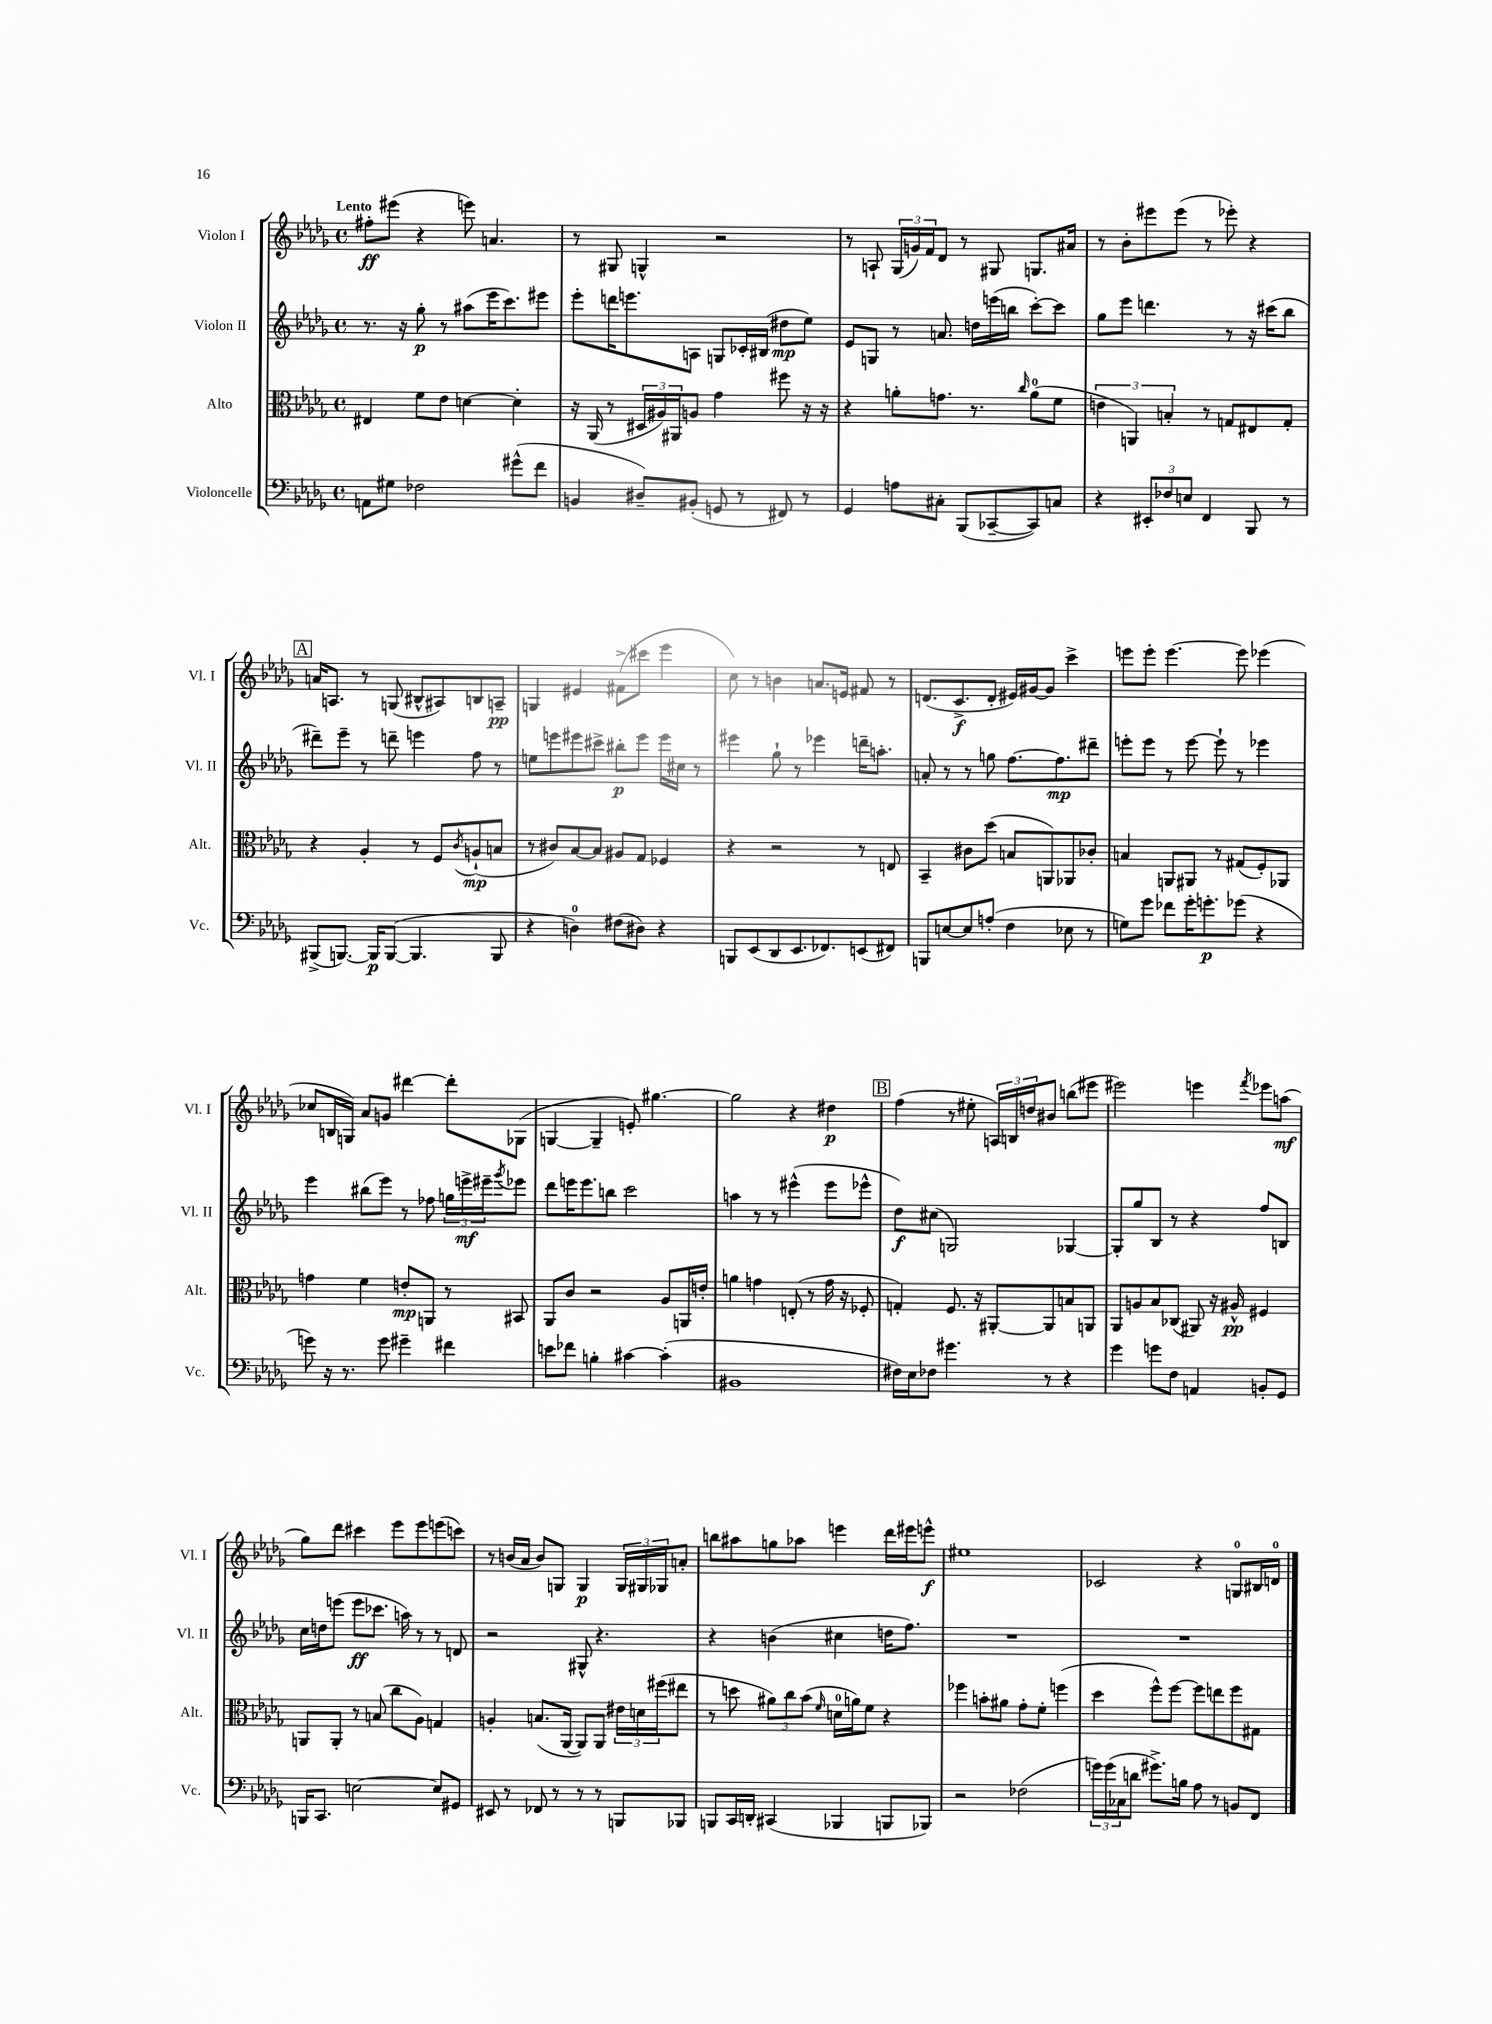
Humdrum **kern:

**kern	**dynam	**kern	**dynam	**kern	**dynam	**kern	**dynam
*part4	*part4	*part3	*part3	*part2	*part2	*part1	*part1
*staff4	*staff4	*staff3	*staff3	*staff2	*staff2	*staff1	*staff1
*I"Violoncelle	*	*I"Alto	*	*I"Violon II	*	*I"Violon I	*
*I'Vc.	*	*I'Alt.	*	*I'Vl. II	*	*I'Vl. I	*
*clefF4	*	*clefC3	*	*clefG2	*	*clefG2	*
*k[b-e-a-d-g-]	*	*k[b-e-a-d-g-]	*	*k[b-e-a-d-g-]	*	*k[b-e-a-d-g-]	*
*M4/4	*	*M4/4	*	*M4/4	*	*M4/4	*
*met(c)	*	*met(c)	*	*met(c)	*	*met(c)	*
=1	=1	=1	=1	=1	=1	=1	=1
!	!	!	!	!	!	!LO:TX:a:B:t=Lento	!
8AAn\L	.	4E#X/	.	8.r	.	8ff#X'\L	ff
8G#X\J	.	.	.	.	.	(8eee#X\J	.
.	.	.	.	16r	.	.	.
2F-X\	.	8f\L	.	8gg-'\	p	4r	.
.	.	8e-\J	.	8r	.	.	.
.	.	[4dn\	.	(8aa#X\L	.	8eeen\)	.
.	.	.	.	16eee-\K	.	4.an/	.
.	.	.	.	8.ccc\)	.	.	.
(8g#X^^\L	.	4d'\]	.	.	.	.	.
8f\J	.	.	.	8eee#X\J	.	.	.
=2	=2	=2	=2	=2	=2	=2	=2
4BBn/	.	16r	.	8eee-'\L	.	8r	.
.	.	(16AA-/	.	.	.	.	.
.	.	8r	.	16dddn\K	.	8G#X/	.
.	.	.	.	8.eeen\	.	.	.
8D#X~/L)	.	24D#X/LL	.	.	.	4Gn^^/	.
.	.	24A#X/)	.	.	.	.	.
.	.	24AA#X/J	.	.	.	.	.
(8BB#X'/J	.	8An/J	.	8An\J	.	.	.
8GGn/	.	4g-\	.	8Gn/L	.	2r	.
8r	.	.	.	16c-X'/L	.	.	.
.	.	.	.	(16B#X/JJ	.	.	.
8FF#X/)	.	8ff#X\	.	8dd#X\L	mp	.	.
8r	.	16r	.	8ee-\J)	.	.	.
.	.	16r	.	.	.	.	.
=3	=3	=3	=3	=3	=3	=3	=3
4GG-/	.	4r	.	8e-/L	.	8r	.
.	.	.	.	8Gn/J	.	8An`/	.
8An\L	.	8an'\L	.	8r	.	(24G-/LL	.
.	.	.	.	.	.	24gn/)	.
.	.	.	.	.	.	24f/J	.
8C#X'\J	.	8.gn\J	.	8.an/	.	8d-/J	.
(8BBB-/L	.	.	.	.	.	8r	.
.	.	8.r	.	16ddn\LL	.	.	.
[8CC-X~/	.	.	.	(16eeen\	.	8G#X/	.
.	.	.	.	16bbn\JJ	.	.	.
.	.	16qqcc/	.	.	.	.	.
8CC-/])	.	(8a\L	.	[8ccc'\L)	.	8.Gn/L	.
8Cn/J	.	8f\J	.	8ccc\J]	.	.	.
.	.	.	.	.	.	16a#X/Jk	.
=4	=4	=4	=4	=4	=4	=4	=4
4r	.	6en\	.	8gg-\L	.	8r	.
.	.	.	.	8eee-\J	.	8b-'\L	.
.	.	6AAn/)	.	.	.	.	.
12EE#X'/L	.	.	.	4.dddn\	.	8eee#X\	.
12F-X/	.	6Bn'/	.	.	.	.	.
.	.	.	.	.	.	(8eee#\J	.
12En/J	.	.	.	.	.	.	.
4FF/	.	8r	.	.	.	8r	.
.	.	8Gn/L	.	8r	.	8eee-X'\)	.
8BBB-/	.	8E#X/	.	16r	.	4r	.
.	.	.	.	(16ccc#X\KL	.	.	.
8r	.	8G'/J	.	8bb-\J	.	.	.
!!LO:LB:g=z
!!LO:REH:place=s1:t=A
=5	=5	=5	=5	=5	=5	=5	=5
(8BBB#X^/L	.	4r	.	8ddd#X~\L)	.	16an/KL	.
.	.	.	.	.	.	8.An/J	.
[8.BBBn/J)	.	.	.	8eee-~\J	.	.	.
.	.	4A-'/	.	8r	.	8r	.
16BBB/KL]	p	.	.	.	.	.	.
([8BBB/J	.	.	.	8dddn~\	.	(8Gn/	.
4.BBB/]	.	8r	.	4eeen\	.	8B#X^^/L	.
.	.	8F/L	.	.	.	8A#X/)	.
.	.	8qc/	.	.	.	.	.
.	.	(8An`/	mp	8ff\	.	8Bn/	.
8BBB/	.	8Bn/J	.	8r	.	8An~/J	pp
=6	=6	=6	=6	=6	=6	=6	=6
4r	.	8r	.	8een\L	.	4Gn/	.
.	.	8c#X/L)	.	8eeen\	.	.	.
4Dn\)	.	[8B-/	.	8eee#X\	.	4e#X/	.
.	.	8B-/J]	.	8ccc#X^\J	.	.	.
(8F#X\L	.	8A#X/L	.	8bb#X'\L	p	(8f#X^\L	.
8D#X\J)	.	8G-/J	.	8eee#\J	.	8ccc#X\J	.
4r	.	4F-X/	.	16eee#\LL	.	4eee-\	.
.	.	.	.	16cc#X\JJ	.	.	.
.	.	.	.	8r	.	.	.
=7	=7	=7	=7	=7	=7	=7	=7
8BBBn/L	.	4r	.	4eee#X\	.	8cc\)	.
(8EE-/	.	.	.	.	.	8r	.
8DD-/	.	2r	.	8gg-`\	.	4bn\	.
8.EE-/	.	.	.	8r	.	.	.
.	.	.	.	4eee-X\	.	8.an/L	.
8.FF-X/)	.	.	.	.	.	.	.
.	.	.	.	.	.	16en/Jk	.
(8EEn/	.	8r	.	16dddn~\KL	.	8f#X/	.
.	.	.	.	8.aan'\J	.	.	.
8FF#X/J)	.	8En/	.	.	.	8r	.
=8	=8	=8	=8	=8	=8	=8	=8
8BBBn/L	.	4BB-~/	.	8an'/	.	(8.dn/L	.
[8En/	.	.	.	8r	.	.	.
.	.	.	.	.	.	8.c^/	f
8E/]	.	8c#X\L	.	8r	.	.	.
(8An'/J	.	(8dd-\J	.	8ggn\	.	8d'/J	.
4F\	.	8Bn/L	.	[8.ff\L	.	16e#X/LL)	.
.	.	.	.	.	.	[16g#X/J	.
.	.	8AAn/)	.	.	.	8g#/J]	.
.	.	.	.	8.ff\]	mp	.	.
8E-X\	.	8AA-X/	.	.	.	4ccc^\	.
8r	.	8c-X'/J	.	8ddd#X~\J	.	.	.
=9	=9	=9	=9	=9	=9	=9	=9
8Gn\L)	.	4Bn/	.	8eeen'\L	.	8eeen\L	.
8g-\J	.	.	.	8eee\J	.	8eee'\J	.
8f-X\L	.	8AAn/L	.	8r	.	[4.eee\	.
16g-'\K	.	8AA#X/J	.	[8eee\	.	.	.
8.gn'\	p	.	.	.	.	.	.
.	.	8r	.	8eee`\]	.	.	.
(8g-X\J	.	(8G#X/L	.	8r	.	8eee\]	.
4r	.	8F'/)	.	4eee-X\	.	(4eee-X\	.
.	.	8AA-X/J	.	.	.	.	.
!!LO:LB:g=z
=10	=10	=10	=10	=10	=10	=10	=10
8gn\)	.	4gn\	.	4eee-\	.	8cc-X/L	.
16r	.	.	.	.	.	16Bn/L	.
8.r	.	.	.	.	.	16Gn/JJ)	.
.	.	4f\	.	(8bb#X\L	.	8a-/L	.
8g\	.	.	.	8eee-\J)	.	8gn/J	.
4g#X~\	.	8en'/L	mp	8r	.	[4ddd#X\	.
.	.	8AAn/J	.	8ff-X\	.	.	.
4f#X\	.	8r	.	24ggn\LL	.	8ddd#'\L]	.
.	.	.	.	24eeen^\	mf	.	.
.	.	.	.	24eee#X~\J	.	.	.
.	.	.	.	8qggg-/	.	.	.
.	.	8BB#X/	.	8eee-X\J	.	(8G-X\J	.
=11	=11	=11	=11	=11	=11	=11	=11
8en\L	.	8AA-/L	.	8ddd-\L	.	[4Gn/	.
8f-X\J	.	8c/J	.	16eeen\K	.	.	.
.	.	.	.	8.eee\	.	.	.
4Bn'\	.	2r	.	.	.	4G~/]	.
.	.	.	.	8bbn\J	.	.	.
[4c#X\	.	.	.	2ccc\	.	8en'/)	.
.	.	.	.	.	.	[4.gg#X\	.
(4c#'\]	.	8A-/L	.	.	.	.	.
.	.	16AAn/L	.	.	.	.	.
.	.	16en'/JJ	.	.	.	.	.
=12	=12	=12	=12	=12	=12	=12	=12
1BB#X	.	4an\	.	4aan\	.	2gg#\]	.
.	.	4gn\	.	8r	.	.	.
.	.	.	.	8r	.	.	.
.	.	(8En'/	.	(4eee#X^^\	.	4r	.
.	.	8r	.	.	.	.	.
.	.	16g\	.	8eee#\L	.	4dd#X\	p
.	.	16r	.	.	.	.	.
.	.	8F-X'/	.	8eee-X^^\J	.	.	.
!!LO:REH:place=s1:t=B
=13	=13	=13	=13	=13	=13	=13	=13
16F#X\LL)	.	4Gn'/)	.	8dd-\L)	f	(4ff\	.
16E-\J	.	.	.	.	.	.	.
8F-X\J	.	.	.	(8cc#X\J	.	.	.
4.g#X\	.	8.F/	.	2Gn/)	.	8r	.
.	.	.	.	.	.	8ee#X'\	.
.	.	16r	.	.	.	.	.
.	.	[8AA#X'/L	.	.	.	24An/LL)	.
.	.	.	.	.	.	24Bn/	.
.	.	.	.	.	.	24ddn/J	.
8r	.	8AA#/]	.	.	.	8b#X/J	.
4r	.	8Bn/	.	[4G-X/	.	(8bbn\L	.
.	.	8AAn/J	.	.	.	8eee#X\J	.
=14	=14	=14	=14	=14	=14	=14	=14
4g-\	.	8AA-/L	.	8G-'/L]	.	2eee#X\)	.
.	.	8An/	.	8gg-/	.	.	.
8gn\L	.	8B-/	.	8B-/J	.	.	.
8F\J	.	(8C-X/J	.	8r	.	.	.
4AAn/	.	8AA#X/)	.	4r	.	4eeen\	.
.	.	16r	.	.	.	.	.
.	.	16A#X^^/	pp	.	.	.	.
.	.	.	.	.	.	8qfff/	.
8BBn'/L	.	4F#X/	.	8ff/L	.	8eee-X\L	.
8GG-/J	.	.	.	8Bn/J	.	(8aan\J	mf
!!LO:LB:g=z
=15	=15	=15	=15	=15	=15	=15	=15
16BBBn/KL	.	8AAn/L	.	16cc\LL	.	8gg-\L)	.
8.CC/J	.	.	.	16ddn\J	.	.	.
.	.	8AA'/J	.	(8eeen\J	.	8ddd-\J	.
[2En\	.	8r	.	8eee\L	ff	4ccc#X\	.
.	.	(8Bn/	.	8.ccc-X\J	.	.	.
.	.	8cc\L	.	.	.	8eee-\L	.
.	.	.	.	16aan\)	.	.	.
.	.	8A-\J)	.	8r	.	8eee-\	.
8E/L]	.	4Gn/	.	8r	.	(8eeen\	.
8GG#X/J	.	.	.	8dn/	.	8cccn\J)	.
=16	=16	=16	=16	=16	=16	=16	=16
8EE#X/	.	4An'/	.	2r	.	8r	.
8r	.	.	.	.	.	(16bn/LL	.
.	.	.	.	.	.	16a-/JJ	.
8FF-X/	.	(8.Bn/L	.	.	.	8b/L)	.
8r	.	.	.	.	.	8Gn/J	.
.	.	[16AA-/Jk	.	.	.	.	.
8r	.	8AA-/L])	.	8G#X^^/	.	4G/	p
8r	.	8AA-/J	.	4.r	.	.	.
8BBBn/L	.	24e#X\LL	.	.	.	24G/LL	.
.	.	24dn\	.	.	.	24G#X/	.
.	.	(24ff#X\J	.	.	.	24G-X/J	.
8BBB-X/J	.	8ee#X\J	.	.	.	8an'/J	.
=17	=17	=17	=17	=17	=17	=17	=17
8BBBn/L	.	8r	.	4r	.	8bbn\L	.
16CC/L	.	8ddn\	.	.	.	8aa#X\	.
16DDn'/JJ	.	.	.	.	.	.	.
(4CC#X/	.	12a#X\L)	.	(4bn\	.	8ggn\	.
.	.	12cc\	.	.	.	.	.
.	.	.	.	.	.	8aa-X\J	.
.	.	(12b-\J	.	.	.	.	.
.	.	16qqf/	.	.	.	.	.
4BBB-X/	.	16dn\LL	.	4cc#X\	.	4eeen\	.
.	.	16an\J)	.	.	.	.	.
.	.	8f\J	.	.	.	.	.
8BBBn/L	.	4r	.	16ddn\KL	.	16ddd-\LL	.
.	.	.	.	8.ff\J)	.	16eee#X\J	.
8BBB-X/J)	.	.	.	.	.	8eeen^^\J	f
=18	=18	=18	=18	=18	=18	=18	=18
2r	.	4ff-X\	.	1r	.	1ee#X	.
.	.	8bn'\L	.	.	.	.	.
.	.	8a#X\J	.	.	.	.	.
(2F-X\	.	8g-'\L	.	.	.	.	.
.	.	8f'\J	.	.	.	.	.
.	.	(4ffn\	.	.	.	.	.
=19	=19	=19	=19	=19	=19	=19	=19
24gn\LL)	.	4dd-\	.	1r	.	2c-X/	.
(24g\	.	.	.	.	.	.	.
24C-X\J	.	.	.	.	.	.	.
8dn\J	.	.	.	.	.	.	.
8.g#X^\L)	.	8ff^^\L)	.	.	.	.	.
.	.	[8ff\J	.	.	.	.	.
16Bn\Jk	.	.	.	.	.	.	.
8A-\	.	8ff\L]	.	.	.	4r	.
8r	.	8een\	.	.	.	.	.
8BBn/L	.	8ff\	.	.	.	8Gn/L	.
8FF/J	.	8G#X\J	.	.	.	16B#X/L	.
.	.	.	.	.	.	16dn/JJ	.
==	==	==	==	==	==	==	==
*-	*-	*-	*-	*-	*-	*-	*-
